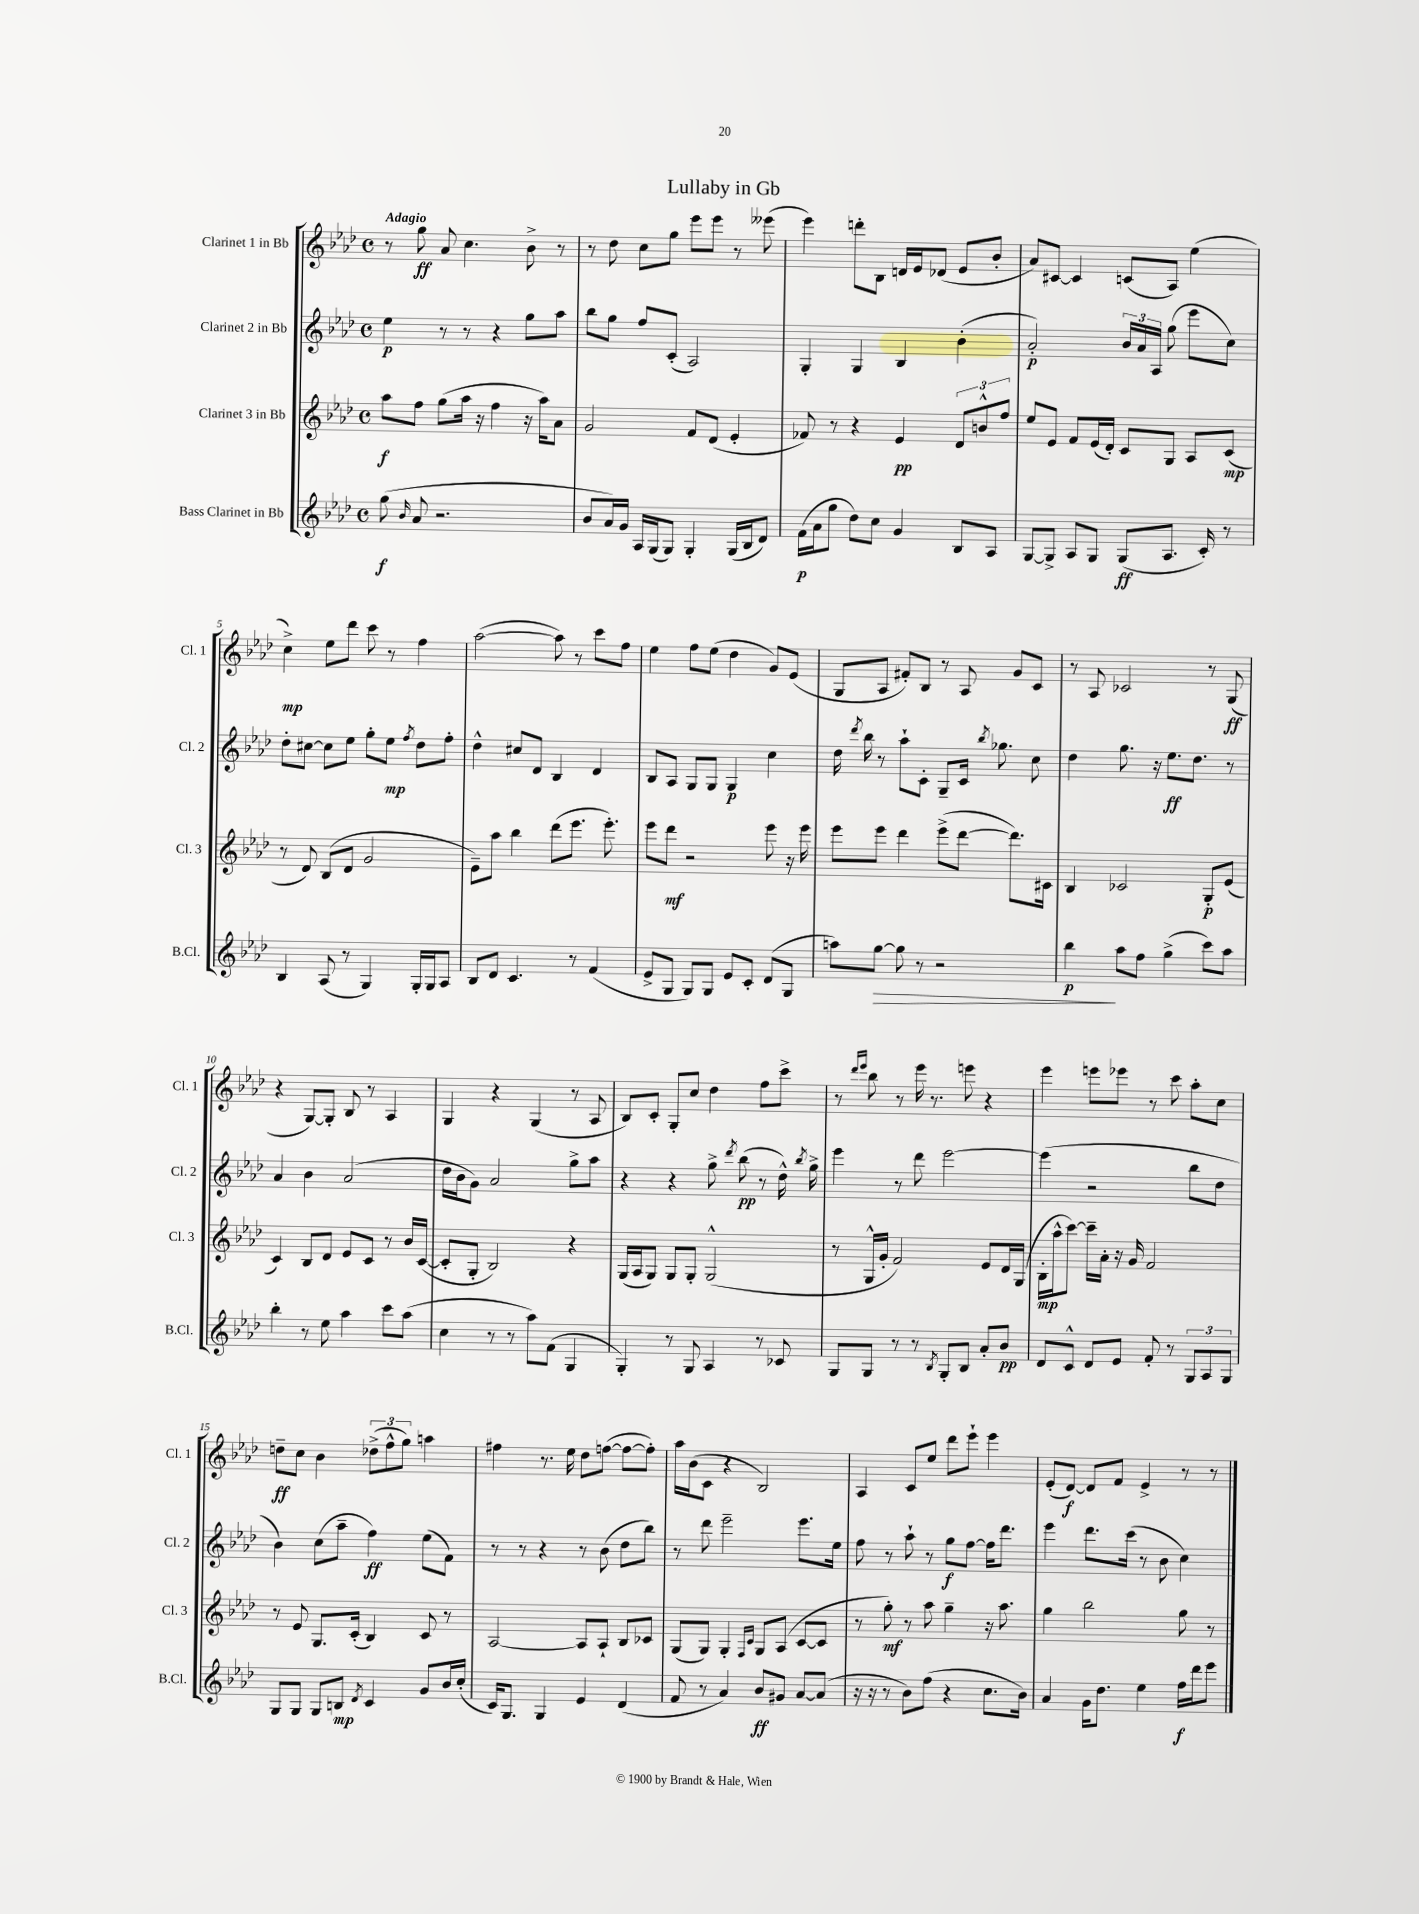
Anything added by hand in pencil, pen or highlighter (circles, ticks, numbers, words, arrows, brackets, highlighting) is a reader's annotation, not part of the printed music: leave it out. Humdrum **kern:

**kern	**kern	**kern	**kern
*staff4	*staff3	*staff2	*staff1
*clefG2	*clefG2	*clefG2	*clefG2
*k[b-e-a-d-]	*k[b-e-a-d-]	*k[b-e-a-d-]	*k[b-e-a-d-]
*M4/4	*M4/4	*M4/4	*M4/4
*met(c)	*met(c)	*met(c)	*met(c)
(8gg\	8aa-\L	4ee-\	8r
16qqb-/	.	.	.
8a-/	8ff\J	.	8gg\
2.r	(8gg\L	8r	8a-/
.	16aa-\Jk	8r	4.cc\
.	16r	.	.
.	4ff\	4r	.
.	16r	8gg\L	8b-^\
.	16aa-\LK)	.	.
.	8a-\J	8aa-\J	8r
=	=	=	=
8b-/L	2g/	8bb-\L	8r
16a-/L)	.	8gg\J	8dd-\
16g/JJ	.	.	.
16A-/LL	.	8ff/L	8cc\L
(16G/J	.	.	.
8G/J)	.	(8c'/J	8gg\J
4G'/	8f/L	2A-/)	8eee-\L
.	(8d-/J	.	8eee-\J
(16G/LL	4e-'/	.	8r
16B-/J	.	.	.
8d-/J)	.	.	(8eee--\
=	=	=	=
(16f\LL	8f-/)	4G'/	4eee-\)
16a-\J	.	.	.
8gg\J	8r	.	.
8dd-\L)	4r	4G/	8ddd'\L
8cc\J	.	.	8B-\J
4g/	4e-/	4B-/	16d/LL
.	.	.	16e-/J
.	.	.	(8d-/J
8B-/L	12d-/L	(4b-'\	8e-/L
.	12b^^/	.	.
8A-/J	.	.	8b-'/J
.	12ff/J	.	.
=	=	=	=
[8G/L	8ee-/L	2a-'/)	8a-/L)
8G^/]J	8e-/J	.	[8c#/J
8A-/L	8f/L	.	4c#/]
8G/J	(16e-/L	.	.
.	16d-'/JJ)	.	.
(8G/L	8c/L	24b-/LL	(8c/L
.	.	24a-/	.
.	.	24A-/JJ	.
8.A-/J	8G/J	(8gg\	8A-/J)
.	8A-/L	8eee-\L	(4ee-\
16c'/)	.	.	.
8r	(8c/J	8cc\J)	.
=	=	=	=
4B-/	8r	8dd-'\L	4cc^\)
.	8d-/)	[8cc#\J	.
(8A-/	(8B-/L	8cc#\]L	8ee-\L
8r	8d-/J	8ee-\J	8ddd-\J
4G/)	2g/	8gg'\L	8ccc\
.	.	8ee-\J	8r
.	.	8qff/	.
16G'/LL	.	8dd-\L	4ff\
16G/J	.	.	.
8A-/J	.	8ff'\J	.
=	=	=	=
8B-/L	8e-~\L)	4dd-^^\	([2aa-\
8d-/J	8aa-\J	.	.
4.c/	4bb-\	8cc#/L	.
.	.	8d-/J	.
.	(8ddd-\L	4B-/	8aa-\])
8r	8.eee-\J	.	8r
(4f/	.	4d-/	8ccc\L
.	8.eee-'\)	.	.
.	.	.	8ff\J
=	=	=	=
8e-^/L	8eee-\L	8B-/L	4ee-\
8G/J	8ddd-\J	8A-/J	.
8G/L)	2r	8G/L	8ff\L
8G/J	.	8G/J	(8ee-\J
8e-/L	.	4G/	4dd-\
8c'/J	.	.	.
(8d-/L	8eee-\	4cc\	8g/L)
8G/J	16r	.	(8e-/J
.	16eee-\	.	.
=	=	=	=
8aa\L)	8eee-\L	16dd-\	8G/L
.	.	8qddd-/	.
.	.	16bb-\	.
[8gg\J	8eee-\J	8r	8A-/J
8gg\]	4ddd-\	8aa-`\L	8f#'/L)
8r	.	8c'\J	8B-/J
2r	(8eee-^\L	8G~/L	8r
.	[8ddd-\J	16c/Jk	8A-/
.	.	8qbb-/	.
.	.	8.gg-\	.
.	8.ddd-\]L)	.	8g/L
.	.	8cc\	8c/J
.	16c#\Jk	.	.
=	=	=	=
4bb-\	4B-/	4dd-\	8r
.	.	.	8A-/
8aa-\L	2c-/	8.gg\	2c-/
8ff\J	.	.	.
.	.	16r	.
(4gg^\	.	8.ee-\L	.
.	.	8.dd-\J	.
8ccc\L)	8G'/L	.	8r
8aa-\J	(8e-/J	8r	(8G/
=	=	=	=
4bb-'\	4c/)	4a-/	4r
8r	8B-/L	4b-\	[8G/L)
8ee-\	8d-/J	.	8G'/]J
4aa-\	8e-/L	(2a-/	8B-/
.	8c/J	.	8r
8ccc\L	8r	.	4A-/
(8aa-\J	16b-/LL	.	.
.	([16c/JJ	.	.
=	=	=	=
4cc\	8c'/]L	16dd-\LL	4G/
.	.	16b-\J	.
.	8G'/J	8g\J)	.
8r	2B-/)	2a-/	4r
8r	.	.	.
8aa-\L)	.	.	(4G/
(8f\J	.	.	.
4G/	4r	8gg^\L	8r
.	.	8aa-\J	8A-/
=	=	=	=
4G'/)	(16G/LL	4r	8B-/L)
.	16A-/J	.	.
.	8G/J)	.	8c'/J
8r	8G/L	4r	8G'/L
8G/	8G'/J	.	8cc/J
4A-/	(2G^^/	8gg^\	4dd-\
.	.	8qddd-/	.
.	.	(8bb-\	.
8r	.	8r	8ff\L
8c-/	.	16dd-^^\)	8ccc^\J
.	.	8qbb-/	.
.	.	16gg^\	.
=	=	=	=
8G/L	8r	4eee-\	8r
.	.	.	16qqddd-/LL
.	.	.	16qqeee-/JJ
8G/J	16G^^/LL	.	8bb-\
.	16g'/JJ	.	.
8r	2f/)	8r	8r
8r	.	8ddd-\	16eee-\
.	.	.	8.r
8qB-/	.	.	.
8G'/L	.	[2eee-\	.
8B-/J	.	.	8eee\
8a-'/L	8e-/L	.	4r
8b-/J	16d-/L	.	.
.	(16G/JJ	.	.
=	=	=	=
8d-/L	16B-'\LL	(4eee-\]	4eee-\
.	16aa-^^\J	.	.
8c^^/J	[8ccc\J)	.	.
8d-/L	16ccc~\]LL	2r	8eee\L
.	16a-'\JJ	.	.
8e-/J	16r	.	8eee-\J
.	16g/	.	.
8f'/	2f/	.	8r
8r	.	.	8ccc\
12G/L	.	8bb-\L	8aa-'\L
12A-/	.	.	.
.	.	8dd-\J	8cc\J
12G/J	.	.	.
=	=	=	=
8G/L	8r	4b-\)	8dd~\L
8G/J	8e-/	.	8cc\J
8G/L	8.G/L	(8cc\L	4b-\
8B/J	.	8aa-~\J	.
.	(16c'/Jk	.	.
8qd-/	.	.	.
4c/	4B-/)	4ff\)	(12dd-^\L
.	.	.	12ff^^\
.	.	.	12gg\J)
8g/L	8c/	(8ee-\L	4aa\
16b-/L	8r	8f\J)	.
(16cc'/JJ	.	.	.
=	=	=	=
16c/LK)	[2A-/	8r	4ff#\
8.G/J	.	.	.
.	.	8r	.
4G/	.	4r	8.r
.	.	.	16ee-\
4e-/	8A-/]L	8r	8dd-\L
.	8A-`/J	(8b-\	([8ff\J
(4d-/	8B-/L	8dd-\L	8ff\_L
.	8c-/J	8bb-\J)	8ff'\]J)
=	=	=	=
8f/	(8G/L	8r	16aa-\LL
.	.	.	(16b-\J
8r	8G/J)	8ddd-\	8c\J
4a-/)	4G'/	2eee-~\	4r
.	16qqF/LL	.	.
.	16qqc/JJ	.	.
8b-/L	8G/L	.	2B-/)
8g#/J	(8A-/J	.	.
[8a-/L	[8c/L	8.eee-\L	.
(8a-/]J	8c/]J	.	.
.	.	16ee-\Jk	.
=	=	=	=
16r	8r	8ff\	4A-/
16r	.	.	.
8r	8gg'\)	8r	.
8b-\L)	8r	8aa-`\	8c/L
(8ff\J	8aa-\	8r	8ee-/J
4r	4gg~\	8gg\L	8ddd-\L
.	.	[8ff\J	8eee-`\J
8.cc\L	16r	16ff\]LK	4eee-\
.	8.aa-\	8.ddd-\J	.
16b-\Jk)	.	.	.
=	=	=	=
4a-/	4gg\	4eee-\	(8e-'/L
.	.	.	[8d-/J)
16g\LK	2bb-\	8.ddd-\L	8d-/]L
8.dd-\J	.	.	.
.	.	.	8f/J
.	.	(16ccc\Jk	.
4ee-\	.	8r	4e-^/
.	.	8b-\	.
16ff\LL	8gg\	4cc\)	8r
16ddd-\J	.	.	.
8eee-\J	8r	.	8r
==	==	==	==
*-	*-	*-	*-
